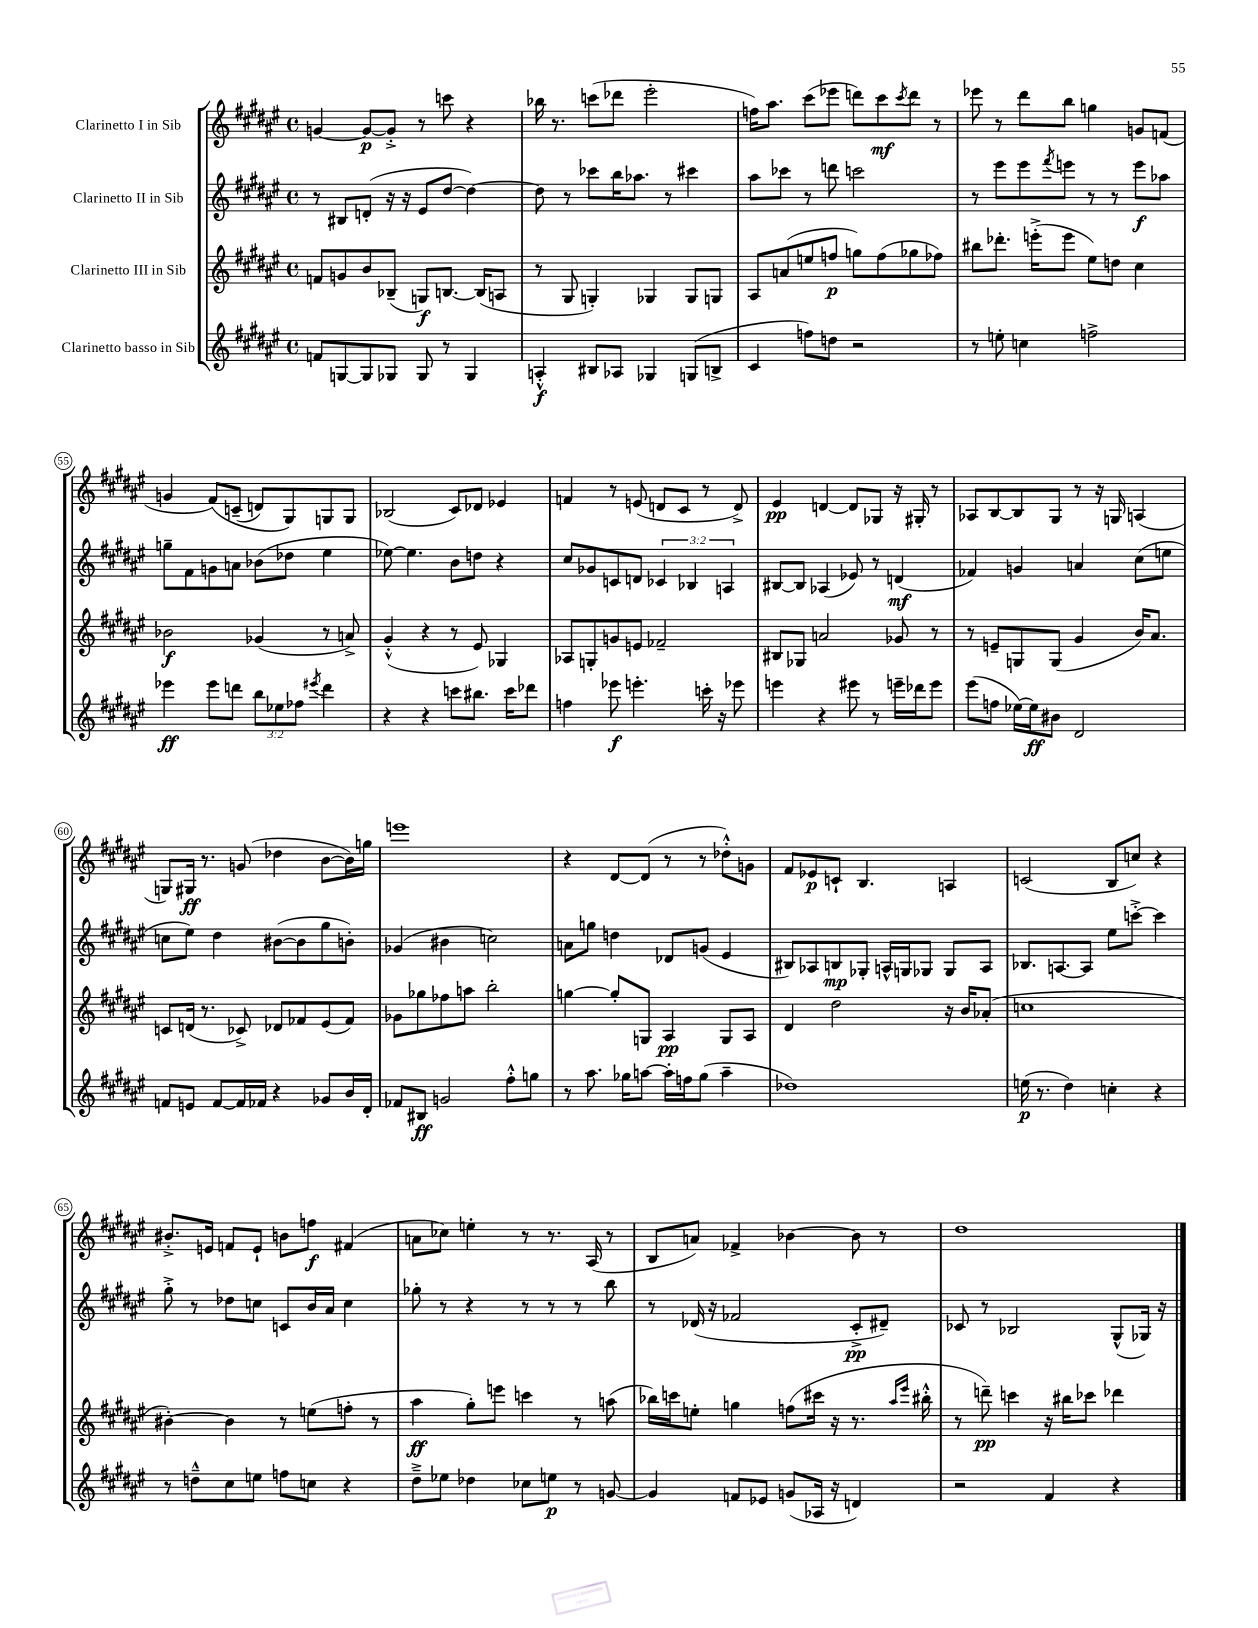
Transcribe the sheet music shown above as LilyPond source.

<<
\new StaffGroup <<
\new Staff = "s0" \with { instrumentName = "Clarinetto I in Sib" } {
    \clef treble \key fis \major \defaultTimeSignature \time 4/4
    g'4~ g'8~\p g'8-.-> r8 c'''8 r4 |
    bes''16 r8. c'''8( des'''8 eis'''2-. |
    f''16) ais''8. cis'''8( ees'''8 d'''8) cis'''8\mf \acciaccatura { cis'''8 } d'''8 r8 |
    ees'''8 r8 dis'''8 b''8 g''4 g'8 f'8( |
    g'4 fis'8)\( c'8--( d'8) gis8\) g8 g8 |
    bes2( cis'8) des'8 ees'4 |
    f'4 r8 e'8( d'8 cis'8 r8 d'8->) |
    eis'4\pp d'4~ d'8 ges8 r16 gis16-. r8 |
    aes8 b8~ b8 gis8 r8 r16 g16 a4( |
    g8) gis16\ff r8. g'8( des''4 b'8~ b'16) g''16 |
    e'''1 |
    r4 dis'8~ dis'8( r8 r8 des''8-.-^) g'8 |
    fis'8 ees'8\p c'8-! b4. a4 |
    c'2( b8 c''8) r4 |
    bis'8.-.-> e'16 f'8 e'8-! b'8 f''8\f fis'4( |
    a'8 ces''8) e''4-. r8 r8. ais16( r8 |
    b8 a'8) fes'4-> bes'4~ bes'8 r8 |
    dis''1 \bar "|." |
}
\new Staff = "s1" \with { instrumentName = "Clarinetto II in Sib" } {
    \clef treble \key fis \major \defaultTimeSignature \time 4/4 \override Staff.TupletNumber.text = #tuplet-number::calc-fraction-text
    r8 bis8 d'8-.( r16 r16 eis'8 dis''8~ dis''4~) |
    dis''8 r8 ces'''8 b''16 aes''8. r8 cis'''4 |
    ais''8 ces'''8 r8 d'''8 c'''2 |
    r8 eis'''8 eis'''8 \acciaccatura { fis'''8 } e'''8 r8 r8 e'''8\f aes''8 |
    g''8-- fis'8 g'8 a'8 bes'8( des''8 eis''4 |
    ees''8~) ees''4. b'8 d''8 r4 |
    cis''8 ges'8 c'8 d'8 \tuplet 3/2 { ces'4 bes4 a4 } |
    bis8~ bis8 aes4( ees'8) r8 d'4\mf( |
    fes'4) g'4 a'4 cis''8( e''8 |
    c''8 eis''8) dis''4 bis'8~( bis'8 gis''8 b'8-.) |
    ges'4( bis'4 c''2) |
    a'8 g''8 d''4 des'8 g'8( eis'4 |
    bis8) aes8 b8\mp ges8-. a16-^ g16 ges8 ges8 a8 |
    bes8. a8.~ a8 eis''8 c'''8~-.-> c'''4 |
    gis''8-.-> r8 des''8 c''8 c'8 b'16 ais'16 c''4 |
    ges''8-. r8 r4 r8 r8 r8 b''8 |
    r8 des'16( r16 fes'2 cis'8-.->\pp dis'8--) |
    ces'8 r8 bes2 gis8-^( ges16) r16 \bar "|." |
}
\new Staff = "s2" \with { instrumentName = "Clarinetto III in Sib" } {
    \clef treble \key fis \major \defaultTimeSignature \time 4/4
    f'8 g'8 b'8 bes8--( g8\f) b8.~ b16( a8 |
    r8 gis8 g4-.) ges4 ges8 g8 |
    ais8 a'8( e''8 f''8\p g''8) f''8( ges''8 fes''8) |
    bis''8 des'''8.-. e'''16-.->( e'''8 eis''8) d''8 cis''4 |
    bes'2\f ges'4( r8 a'8->) |
    gis'4-.-^( r4 r8 eis'8) ges4 |
    aes8 g8-. g'8 e'8 fes'2-- |
    bis8 ges8 a'2 ges'8 r8 |
    r8 e'8-- g8 g8( gis'4 b'16) ais'8. |
    c'8 d'16( r8. ces'8->) des'8 fes'8 eis'8( fes'8) |
    ges'8 ges''8 fes''8 a''8 b''2-. |
    g''4~ g''8-. g8 ais4\pp g8 ais8 |
    dis'4 dis''2 r16 b'16 aes'8-.( |
    c''1 |
    bis'4~-.) bis'4 r8 e''8( f''8-. r8 |
    ais''4\ff gis''8-.) e'''8 c'''4 r8 a''8( |
    bes''16) c'''16 e''8-. g''4 f''8( cis'''16 r16 r8. \grace { ais''16 eis'''16 } bis''16-.-^ |
    r8 d'''8--\pp) c'''4 r16 bis''16 ces'''8 des'''4 \bar "|." |
}
\new Staff = "s3" \with { instrumentName = "Clarinetto basso in Sib" } {
    \clef treble \key fis \major \defaultTimeSignature \time 4/4 \override Staff.TupletNumber.text = #tuplet-number::calc-fraction-text
    f'8 g8~ g8 ges8 ges8 r8 ges4 |
    a4-.-^\f bis8 aes8 ges4 g8( b8-> |
    cis'4 f''8) d''8 r2 |
    r8 e''8-. c''4 f''2-> |
    ees'''4\ff ees'''8 d'''8 \tuplet 3/2 { b''8 ees''8 fes''8 } \acciaccatura { eis'''8 } d'''4 |
    r4 r4 c'''8 bis''8. c'''16 des'''8 |
    f''4 ees'''8\f e'''4.-. c'''16-. r16 ees'''8 |
    e'''4 r4 eis'''8 r8 e'''16-- des'''16 e'''8 |
    eis'''8( f''8 ees''16~) ees''16\ff bis'8 dis'2 |
    f'8 e'8 f'8~ f'16 fes'16 r4 ges'8 b'16 dis'16-. |
    fes'8 bis8\ff g'2 fis''8-.-^ g''8 |
    r8 ais''8. ges''16 a''8~ a''16-. f''16 ges''8( a''4-- |
    des''1) |
    e''16\p( r8. dis''4) c''4-. r4 |
    r8 d''8---^ cis''8 e''8 f''8 c''8 r4 |
    dis''8---> ees''8 des''4 ces''8 e''8\p r8 g'8~ |
    g'4 f'8 ees'8 g'8( aes16 r16 d'4) |
    r2 fis'4 r4 \bar "|." |
}
>>
>>
\layout { \context { \Score currentBarNumber = #51 \override BarNumber.break-visibility = ##(#f #t #t) barNumberVisibility = #(every-nth-bar-number-visible 5) \override BarNumber.stencil = #(make-stencil-circler 0.1 0.3 ly:text-interface::print) } }
